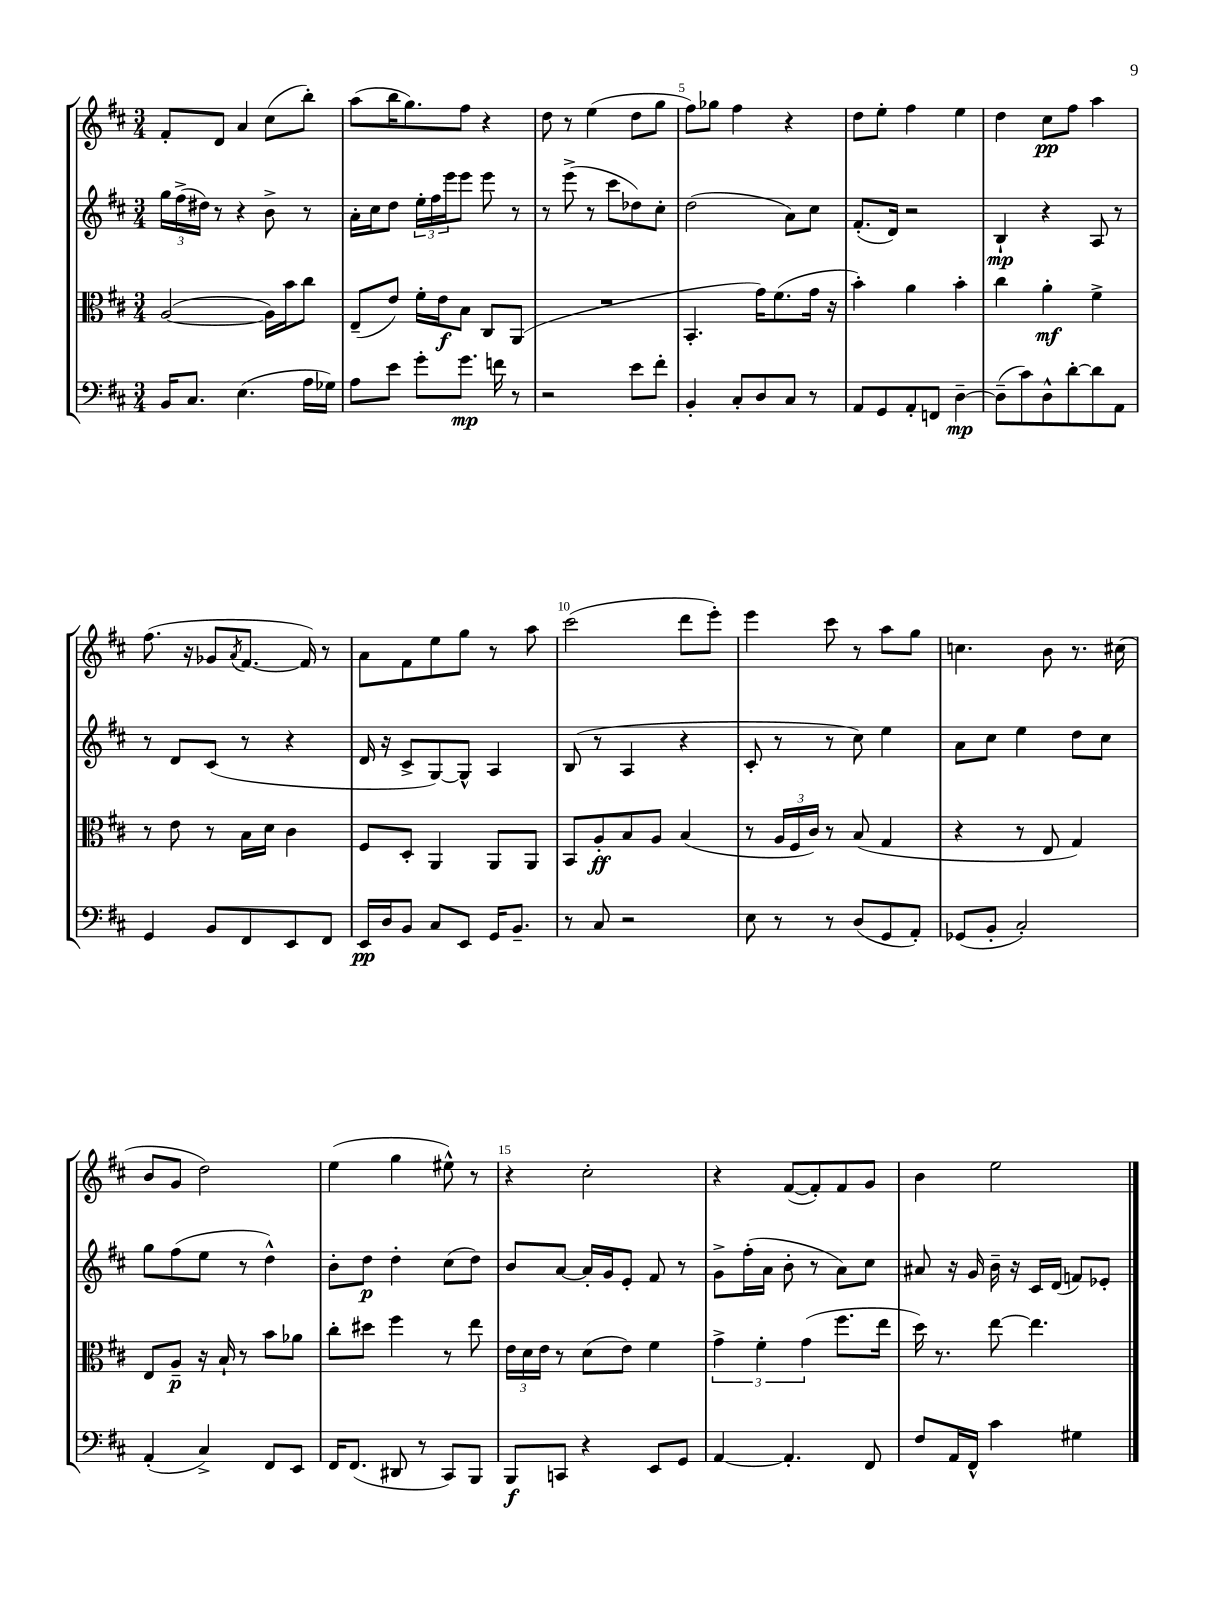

**kern	**dynam	**kern	**dynam	**kern	**dynam	**kern	**dynam
*part4	*part4	*part3	*part3	*part2	*part2	*part1	*part1
*staff4	*staff4	*staff3	*staff3	*staff2	*staff2	*staff1	*staff1
*clefF4	*	*clefC3	*	*clefG2	*	*clefG2	*
*k[f#c#]	*	*k[f#c#]	*	*k[f#c#]	*	*k[f#c#]	*
*M3/4	*	*M3/4	*	*M3/4	*	*M3/4	*
=2	=2	=2	=2	=2	=2	=2	=2
16BB/KL	.	([2A/	.	24gg\LL	.	8f#'/L	.
.	.	.	.	(24ff#^\	.	.	.
8.C#/J	.	.	.	.	.	.	.
.	.	.	.	24dd#X\JJ)	.	.	.
.	.	.	.	8r	.	8d/J	.
(4.E\	.	.	.	4r	.	4a/	.
.	.	16A\LL])	.	8b^\	.	(8cc#\L	.
.	.	16b\J	.	.	.	.	.
16A\LL	.	8cc#\J	.	8r	.	8bb'\J)	.
16G-X\JJ)	.	.	.	.	.	.	.
=3	=3	=3	=3	=3	=3	=3	=3
8A\L	.	(8E~/L	.	16a'\LL	.	(8aa\L	.
.	.	.	.	16cc#\J	.	.	.
8e\J	.	8e/J)	.	8dd\J	.	16bb\K	.
.	.	.	.	.	.	8.gg\)	.
8g'\L	.	16f#'\LL	.	24ee'\LL	.	.	.
.	.	.	.	24ff#\	.	.	.
.	.	16e\J	f	.	.	.	.
.	.	.	.	24eee\J	.	.	.
8.g\J	mp	8B\J	.	8eee\J	.	8ff#\J	.
.	.	8C#/L	.	8eee\	.	4r	.
16fn\	.	.	.	.	.	.	.
8r	.	(8AA/J	.	8r	.	.	.
=4	=4	=4	=4	=4	=4	=4	=4
2r	.	2.r	.	8r	.	8dd\	.
.	.	.	.	(8eee^\	.	8r	.
.	.	.	.	8r	.	(4ee\	.
.	.	.	.	8ccc#\L	.	.	.
8e\L	.	.	.	8dd-X\)	.	8dd\L	.
8f#'\J	.	.	.	8cc#'\J	.	8gg\J	.
=5	=5	=5	=5	=5	=5	=5	=5
4BB'/	.	4.BB'/	.	(2dd\	.	8ff#\L)	.
.	.	.	.	.	.	8gg-X\J	.
8C#'/L	.	.	.	.	.	4ff#\	.
8D/	.	16g\KL)	.	.	.	.	.
.	.	(8.f#\	.	.	.	.	.
8C#/J	.	.	.	8a\L)	.	4r	.
8r	.	16g\Jk	.	8cc#\J	.	.	.
.	.	16r	.	.	.	.	.
=6	=6	=6	=6	=6	=6	=6	=6
8AA/L	.	4b'\)	.	(8.f#'/L	.	8dd\L	.
8GG/	.	.	.	.	.	8ee'\J	.
.	.	.	.	16d/Jk)	.	.	.
8AA'/	.	4a\	.	2r	.	4ff#\	.
8FFn/J	.	.	.	.	.	.	.
[4D~\	mp	4b'\	.	.	.	4ee\	.
=7	=7	=7	=7	=7	=7	=7	=7
(8D~\L]	.	4cc#\	.	4B`/	mp	4dd\	.
8c#\)	.	.	.	.	.	.	.
8D^^\	.	4a'\	mf	4r	.	8cc#\L	pp
[8d'\	.	.	.	.	.	8ff#\J	.
8d\]	.	4f#^\	.	8A/	.	4aa\	.
8AA\J	.	.	.	8r	.	.	.
!!LO:LB:g=z
=8	=8	=8	=8	=8	=8	=8	=8
4GG/	.	8r	.	8r	.	(8.ff#\	.
.	.	8e\	.	8d/L	.	.	.
.	.	.	.	.	.	16r	.
8BB/L	.	8r	.	(8c#/J	.	8g-X/L	.
.	.	.	.	.	.	8qa/	.
8FF#/	.	16B\LL	.	8r	.	[8.f#/J	.
.	.	16d\JJ	.	.	.	.	.
8EE/	.	4c#\	.	4r	.	.	.
.	.	.	.	.	.	16f#/])	.
8FF#/J	.	.	.	.	.	8r	.
=9	=9	=9	=9	=9	=9	=9	=9
16EE/LL	pp	8F#/L	.	16d/	.	8a\L	.
16D/J	.	.	.	16r	.	.	.
8BB/J	.	8D'/J	.	8c#^/L	.	8f#\	.
8C#/L	.	4AA/	.	[8G/)	.	8ee\	.
8EE/J	.	.	.	8G^^/J]	.	8gg\J	.
16GG/KL	.	8AA/L	.	4A/	.	8r	.
8.BB~/J	.	.	.	.	.	.	.
.	.	8AA/J	.	.	.	8aa\	.
=10	=10	=10	=10	=10	=10	=10	=10
8r	.	8BB/L	.	(8B/	.	(2ccc#\	.
8C#/	.	8A'/	ff	8r	.	.	.
2r	.	8B/	.	4A/	.	.	.
.	.	8A/J	.	.	.	.	.
.	.	(4B/	.	4r	.	8ddd\L	.
.	.	.	.	.	.	8eee'\J)	.
=11	=11	=11	=11	=11	=11	=11	=11
8E\	.	8r	.	8c#'/	.	4eee\	.
8r	.	24A/LL	.	8r	.	.	.
.	.	24F#/	.	.	.	.	.
.	.	24c#/JJ)	.	.	.	.	.
8r	.	8r	.	8r	.	8ccc#\	.
(8D/L	.	(8B/	.	8cc#\)	.	8r	.
8GG/	.	4G/	.	4ee\	.	8aa\L	.
8AA'/J)	.	.	.	.	.	8gg\J	.
=12	=12	=12	=12	=12	=12	=12	=12
(8GG-X/L	.	4r	.	8a\L	.	4.ccn\	.
8BB'/J	.	.	.	8cc#\J	.	.	.
2C#'/)	.	8r	.	4ee\	.	.	.
.	.	8E/	.	.	.	8b\	.
.	.	4G/)	.	8dd\L	.	8.r	.
.	.	.	.	8cc#\J	.	.	.
.	.	.	.	.	.	(16cc#X\	.
!!LO:LB:g=z
=13	=13	=13	=13	=13	=13	=13	=13
(4AA'/	.	8E/L	.	8gg\L	.	8b/L	.
.	.	8A~/J	p	(8ff#\	.	8g/J	.
4C#^/)	.	16r	.	8ee\J	.	2dd\)	.
.	.	16B`/	.	.	.	.	.
.	.	8r	.	8r	.	.	.
8FF#/L	.	8b\L	.	4dd^^\)	.	.	.
8EE/J	.	8a-X\J	.	.	.	.	.
=14	=14	=14	=14	=14	=14	=14	=14
16FF#/KL	.	8cc#'\L	.	8b'\L	.	(4ee\	.
(8.FF#/J	.	.	.	.	.	.	.
.	.	8dd#X\J	.	8dd\J	p	.	.
8DD#X/	.	4ff#\	.	4dd'\	.	4gg\	.
8r	.	.	.	.	.	.	.
8CC#/L)	.	8r	.	(8cc#\L	.	8ee#X^^\)	.
8BBB/J	.	8ee\	.	8dd\J)	.	8r	.
=15	=15	=15	=15	=15	=15	=15	=15
8BBB/L	f	24e\LL	.	8b/L	.	4r	.
.	.	24d\	.	.	.	.	.
.	.	24e\JJ	.	.	.	.	.
8CCn/J	.	8r	.	[8a/J	.	.	.
4r	.	(8d\L	.	16a'/LL]	.	2cc#'\	.
.	.	.	.	16g/J	.	.	.
.	.	8e\J)	.	8e'/J	.	.	.
8EE/L	.	4f#\	.	8f#/	.	.	.
8GG/J	.	.	.	8r	.	.	.
=16	=16	=16	=16	=16	=16	=16	=16
[4AA/	.	6g^\	.	8g^\L	.	4r	.
.	.	.	.	(16ff#'\L	.	.	.
.	.	6f#'\	.	.	.	.	.
.	.	.	.	16a\JJ	.	.	.
4.AA'/]	.	.	.	8b'\	.	([8f#/L	.
.	.	(6g\	.	.	.	.	.
.	.	.	.	8r	.	8f#'/])	.
.	.	8.ff#\L	.	8a\L)	.	8f#/	.
8FF#/	.	.	.	8cc#\J	.	8g/J	.
.	.	16ee\Jk	.	.	.	.	.
=17	=17	=17	=17	=17	=17	=17	=17
8F#/L	.	16dd\)	.	8a#X/	.	4b\	.
.	.	8.r	.	.	.	.	.
16AA/L	.	.	.	16r	.	.	.
16FF#^^/JJ	.	.	.	16g/	.	.	.
4c#\	.	[8ee\	.	16b~\	.	2ee\	.
.	.	.	.	16r	.	.	.
.	.	4.ee\]	.	16c#/LL	.	.	.
.	.	.	.	(16d/JJ	.	.	.
4G#X\	.	.	.	8fn/L)	.	.	.
.	.	.	.	8e-X'/J	.	.	.
==	==	==	==	==	==	==	==
*-	*-	*-	*-	*-	*-	*-	*-
